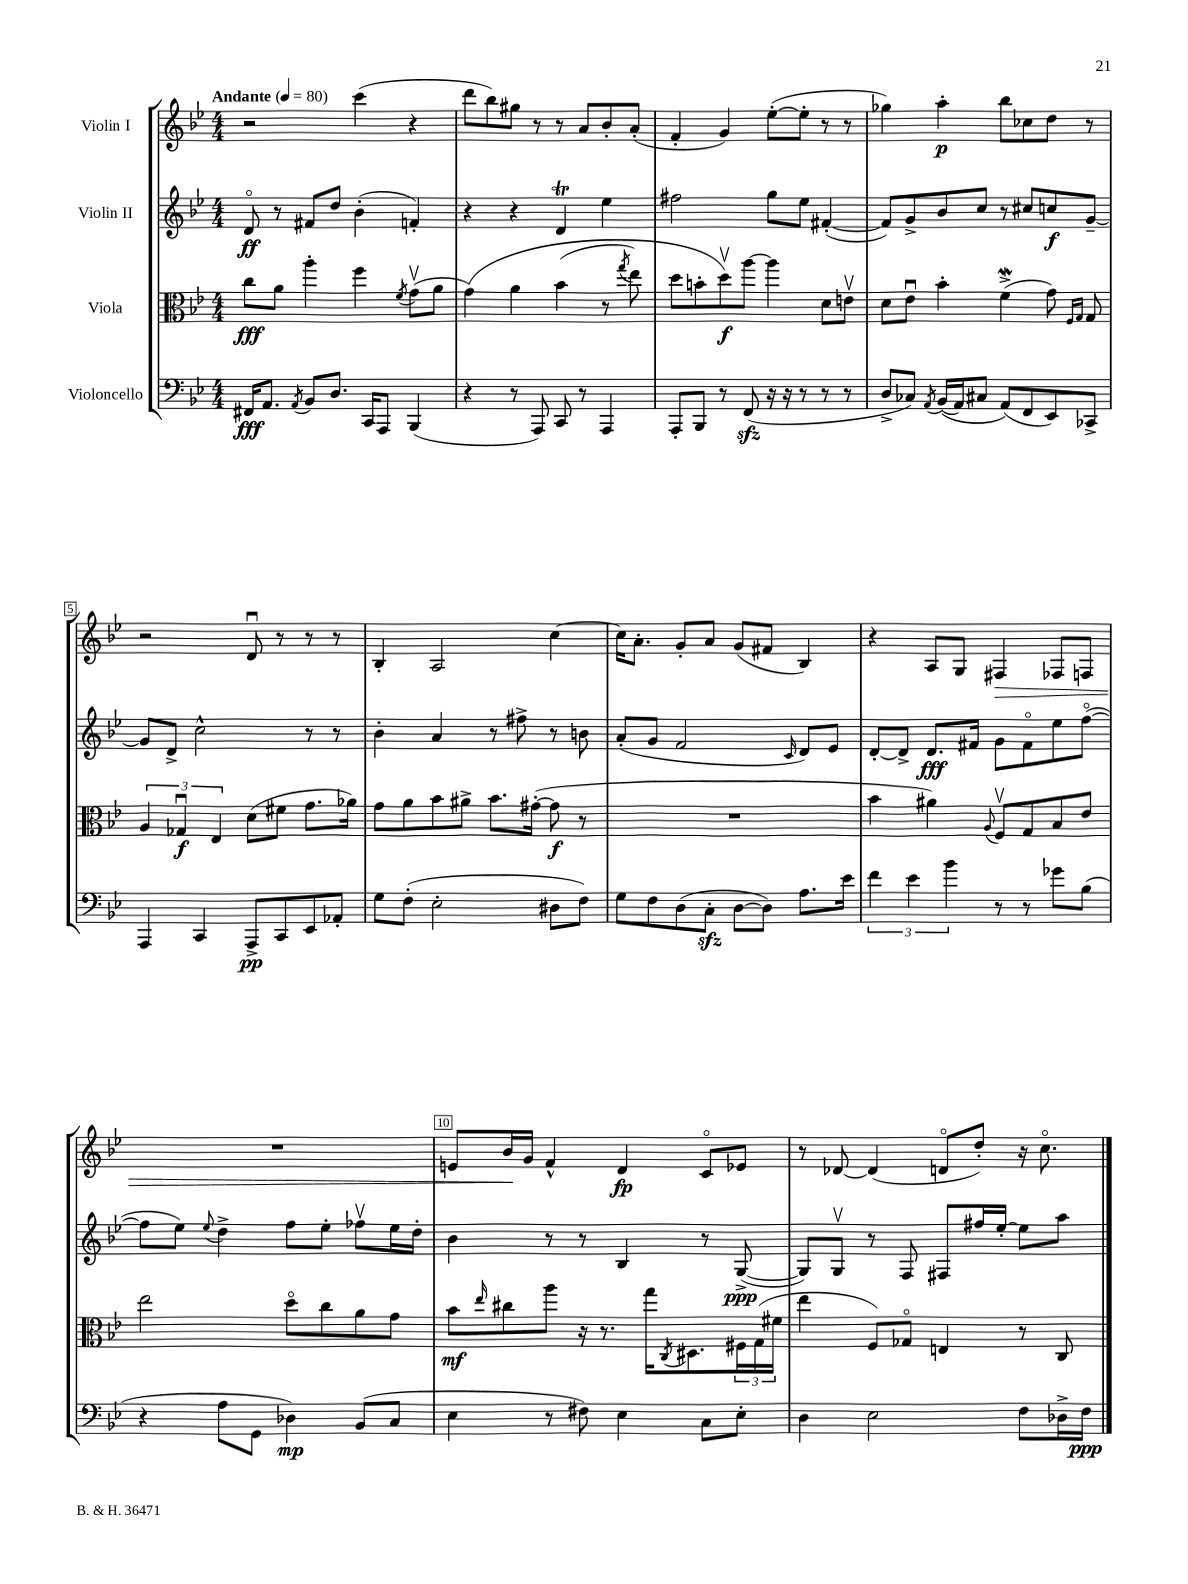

**kern	**kern	**kern	**kern
*staff4	*staff3	*staff2	*staff1
*clefF4	*clefC3	*clefG2	*clefG2
*k[b-e-]	*k[b-e-]	*k[b-e-]	*k[b-e-]
*M4/4	*M4/4	*M4/4	*M4/4
*MM80	*MM80	*MM80	*MM80
16FF#	8cc	8do	2r
8.AA	.	.	.
.	8a	8r	.
8qAA	.	.	.
8BB-	4aa'	8f#	.
8.D	.	8dd	.
.	4ff	(4b-'	(4ccc
16CC	.	.	.
8AAA	.	.	.
.	8qf	.	.
(4BBB-	(8gv	4f')	4r
.	8a	.	.
=	=	=	=
4r	&(4g)	4r	8ddd
.	.	.	8bb-)
8r	4a	4r	8gg#
8AAA)	.	.	8r
8CC	(4b-	4d	8r
8r	.	.	8a
4AAA	8r	4ee-	8b-'
.	8qgg	.	.
.	8ee-)	.	(8a'
=	=	=	=
8AAA'	8dd	2ff#	4f'
8BBB-	8b'	.	.
8r	8ddv&)	.	4g)
(8FF	[8aa	.	.
16r	4aa]	8gg	([8ee-'
16r	.	.	.
8r	.	8ee-	8ee-']
8r	8d	([4f#'	8r
8r	8ev	.	8r
=	=	=	=
8D^	8d	8f#])	4gg-)
8C-)	8e-u	8g^	.
8qAA	.	.	.
&((16BB-	4b-'	8b-	4aa'
16AA)	.	.	.
8C#	.	8cc	.
(8AA&)	(4f^	8r	8bb-
8FF	.	8cc#	8cc-
8EE-)	8g)	8cc	8dd
.	16qqF	.	.
.	16qqG	.	.
8CC-^	8G	[8g~	8r
=	=	=	=
4AAA	6A	8g]	2r
.	.	8d^	.
.	6G-u	.	.
4CC	.	2cc^^	.
.	6E-	.	.
8AAA^	(8d	.	8du
8CC	8f#	.	8r
8EE-	8.g	8r	8r
8AA-'	.	8r	8r
.	16a-)	.	.
=	=	=	=
8G	8g	4b-'	4B-'
(8F'	8a	.	.
2E-'	8b-	4a	2A
.	8a#^	.	.
.	8.b-	8r	.
.	.	8ff#^	.
.	([16g#'	.	.
8D#	8g#]	8r	[4cc
8F)	8r	8b	.
=	=	=	=
8G	1r	(8a'	16cc]
.	.	.	8.a'
8F	.	8g	.
(8D	.	2f	8g'
8C'	.	.	8a
[8D	.	.	(8g
8D])	.	.	8f#
.	.	16qqc	.
8.A	.	8d)	4B-)
.	.	8e-	.
16e-	.	.	.
=	=	=	=
6f	4b-	[8d'	4r
.	.	8d^]	.
6e-	.	.	.
.	4a#)	8.d	8A
6b-	.	.	.
.	.	.	8G
.	.	16f#	.
.	8qqA	.	.
8r	8Fv	8g	4F#
8r	8G	8f#o	.
8g-	8B-	8ee-	8F-
(8B-	8e-	([8ffo	8F
=	=	=	=
4r	2ee-	8ff]	1r
.	.	8ee-)	.
.	.	8qqee-	.
8A	.	4dd^	.
8GG	.	.	.
4D-)	8ddo	8ff	.
.	8cc	8ee-'	.
(8BB-	8a	8ff-v	.
8C	8g	16ee-	.
.	.	16dd'	.
=	=	=	=
4E-	8b-	4b-	8e
.	16qqee-	.	.
.	8cc#	.	16b-
.	.	.	16g
8r	8aa	8r	4f^^
8F#)	16r	8r	.
.	8.r	.	.
4E-	.	4B-	4d
.	16gg	.	.
.	8qC	.	.
.	8.D#	.	.
8C	.	8r	8co
8E-'	24F#	([8G^	8e-
.	(24G	.	.
.	24f#	.	.
=	=	=	=
4D	4ee-	8G])	8r
.	.	8Gv	[8d-
2E-	8F)	8r	(4d-]
.	8G-o	8F	.
.	4E	8F#	8do
.	.	16ff#	8dd')
.	.	[16ee-'	.
8F	8r	8ee-]	16r
.	.	.	8.cco
16D-^	8C	8aa	.
16F	.	.	.
==	==	==	==
*-	*-	*-	*-
